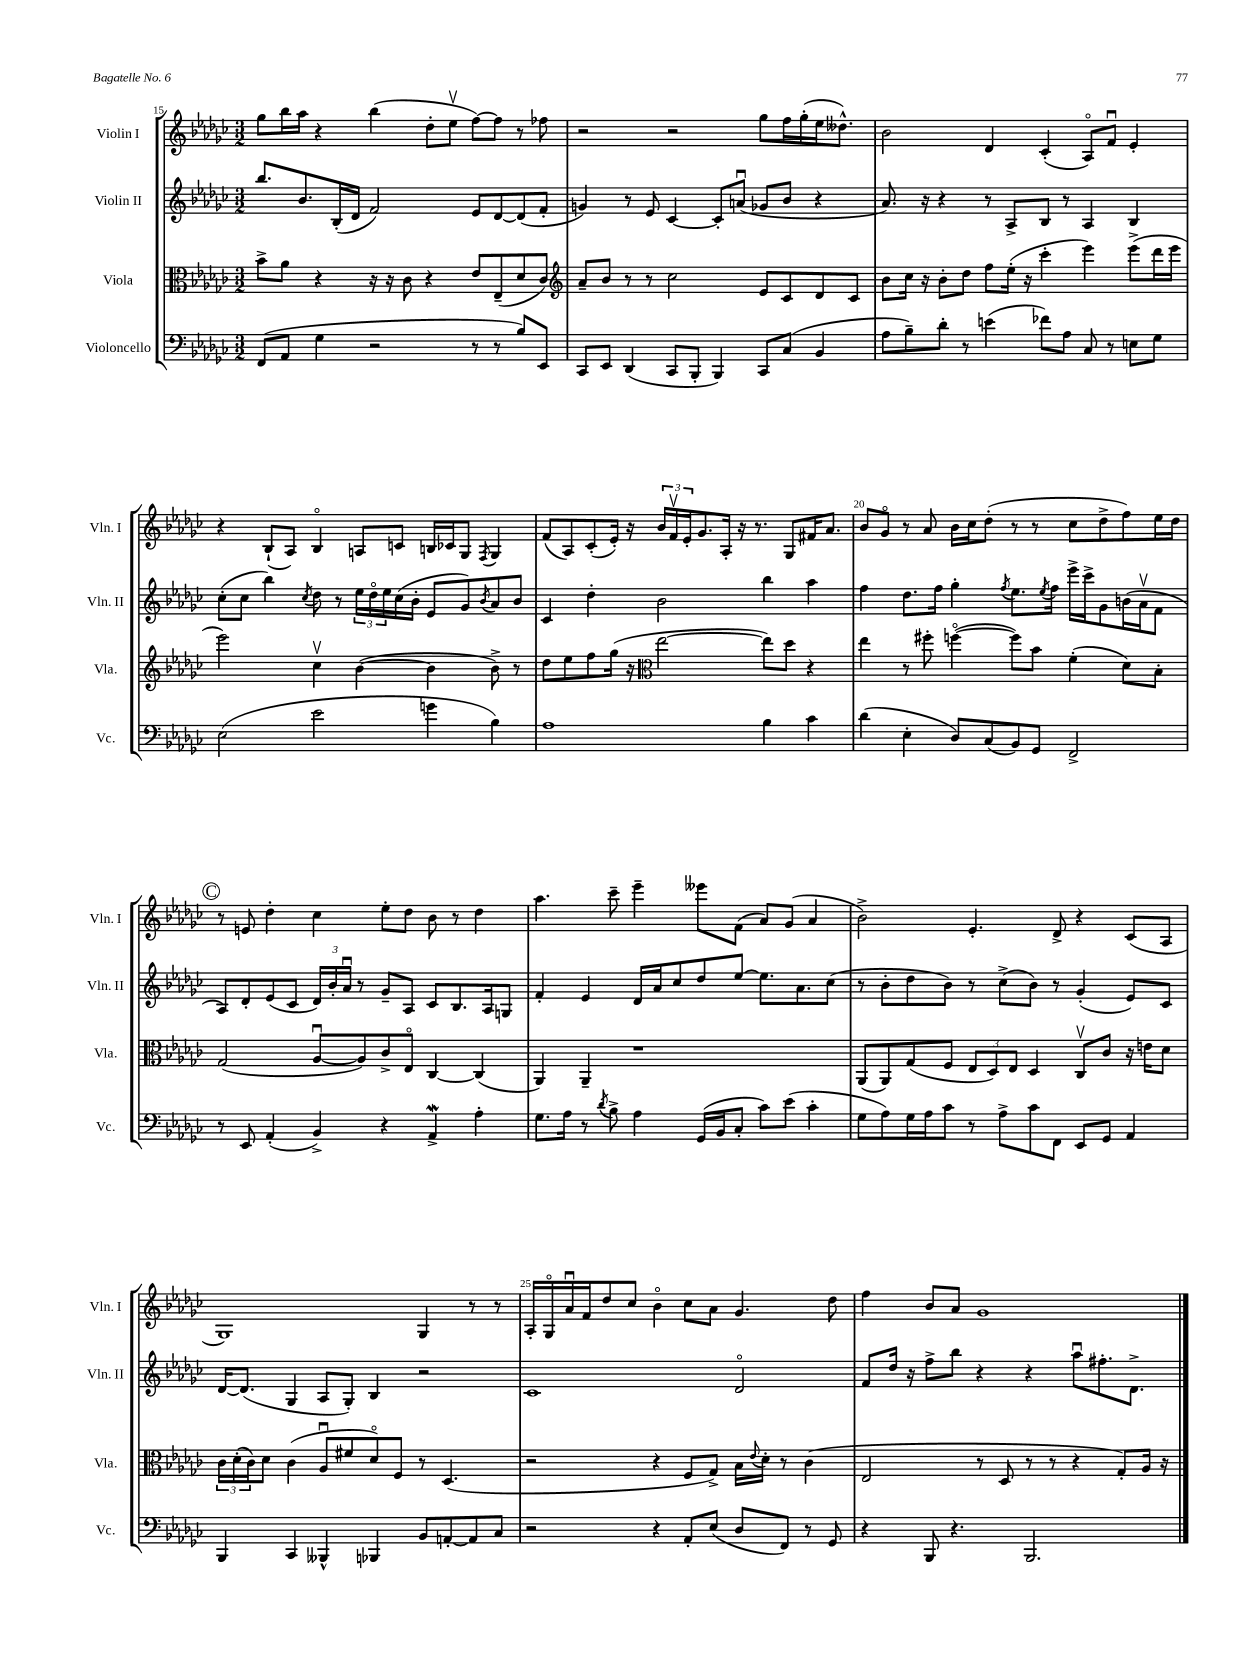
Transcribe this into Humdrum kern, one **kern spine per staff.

**kern	**kern	**kern	**kern
*staff4	*staff3	*staff2	*staff1
*clefF4	*clefC3	*clefG2	*clefG2
*k[b-e-a-d-g-c-]	*k[b-e-a-d-g-c-]	*k[b-e-a-d-g-c-]	*k[b-e-a-d-g-c-]
*M3/2	*M3/2	*M3/2	*M3/2
(8FF	8b-^	8.bb-	8gg-
8AA-	8a-	.	16bb-
.	.	8.b-	16aa-
4G-	4r	.	4r
.	.	(16B-'	.
.	.	16d-	.
2r	16r	2f)	(4bb-
.	16r	.	.
.	8c-	.	.
.	4r	.	8dd-'
.	.	.	8ee-v
8r	8e-	8e-	[8ff)
8r	(8E-~	[8d-	8ff]
8B-)	8d-	(8d-]	8r
8EE-	8c-)	8f'	8ff-
=	=	=	=
*	*clefG2	*	*
8CC-	8a-~	4g)	2r
8EE-	8b-	.	.
(4DD-	8r	8r	.
.	8r	8e-	.
8CC-	2cc-	[4c-	2r
8BBB-'	.	.	.
4BBB-)	.	8c-']	.
.	.	(8au	.
8CC-	8e-	8g-	8gg-
(8C-	8c-	8b-	16ff
.	.	.	(16gg-'
4BB-	8d-	4r	16ee-
.	.	.	8.dd--^^)
.	8c-	.	.
=	=	=	=
8A-	8b-	8.a-)	2b-
8B-~)	16cc-	.	.
.	16r	16r	.
8d-'	8b-'	4r	.
8r	8dd-	.	.
(4e	8ff	8r	4d-
.	(16ee-'	8A-^	.
.	16r	.	.
8f-)	4ccc-'	8B-	(4c-'
8A-	.	8r	.
8C-	4eee-)	4A-	8A-o)
8r	.	.	8fu
8E	(8eee-^	4B-	4e-'
8G-	16ddd-	.	.
.	16eee-	.	.
=	=	=	=
(2E-	2eee-)	(8cc-'	4r
.	.	8cc-	.
.	.	4bb-)	(8B-`
.	.	.	8A-)
.	.	8qcc-	.
2e-	4cc-v	8dd-	4B-o
.	.	8r	.
.	([4b-	24ee-	8A
.	.	24dd-o	.
.	.	24ee-	.
.	.	(16cc-	8c
.	.	16b-'	.
4g	4b-]	8e-	16B
.	.	.	16c-
.	.	8g-)	8G-
.	.	8qb-	8qF
4B-)	8b-^)	8a-	4G-
.	8r	8b-	.
=	=	=	=
1A-	8dd-	4c-	(8f
.	8ee-	.	8A-)
.	8ff	4dd-'	(8c-'
.	(16gg-	.	16e-')
.	16r	.	16r
*	*clefC3	*	*
.	[2ee-	2b-	24b-
.	.	.	24fv
.	.	.	24e-'
.	.	.	8.g-
.	.	.	16A-'
.	.	.	16r
.	.	.	8.r
4B-	8ee-])	4bb-	.
.	8dd-	.	8G-
4c-	4r	4aa-	16f#
.	.	.	8.a-
=	=	=	=
(4d-	4ee-	4ff	8b-
.	.	.	8g-o
4E-'	8r	8.dd-	8r
.	8ff#'	.	8a-
.	.	16ff	.
8D-)	([4ffo	4gg-'	16b-
.	.	.	16cc-
(8C-	.	.	(8dd-'
.	.	8qff	.
8BB-)	8ff])	8.ee-	8r
8GG-	8b-	.	8r
.	.	8qee-	.
.	.	16ff	.
2FF^	(4f'	16eee-^	8cc-
.	.	16ccc-^	.
.	.	8g-	8dd-^
.	8d-)	(16b	8ff)
.	.	16a-v	.
.	8B-'	8f	16ee-
.	.	.	16dd-
=	=	=	=
8r	(2G-	8A-)	8r
8EE-	.	8d-'	8e
(4AA-'	.	(8e-	4dd-'
.	.	8c-	.
4BB-^)	[8A-u	24d-)	4cc-
.	.	24b-'	.
.	.	24a-u	.
.	8A-])	8r	.
4r	8c-^	8g-~	8ee-'
.	8E-o	8A-	8dd-
4AA-^	[4C-	8c-	8b-
.	.	8.B-	8r
4A-'	(4C-]	.	4dd-
.	.	16A-	.
.	.	8G	.
=	=	=	=
8.G-	4AA-)	4f'	4.aa-
16A-	.	.	.
8r	4AA-~	4e-	.
8qd-	.	.	.
8B-^	.	.	8ccc-~
4A-	1r	16d-	4eee-~
.	.	16a-	.
.	.	8cc-	.
(16GG-	.	8dd-	8eee--
16BB-	.	.	.
8C-'	.	[8ee-	(8f
8c-)	.	8.ee-]	8a-)
(8e-	.	.	(8g-
.	.	8.a-	.
4c-'	.	.	4a-
.	.	(8cc-	.
=	=	=	=
8G-	(8AA-	8r	2b-^)
8A-)	8AA-)	8b-'	.
16G-	(8G-	8dd-	.
16A-	.	.	.
8c-	8F	8b-)	.
8r	12E-	8r	4.e-'
.	12D-)	.	.
8A-^	.	(8cc-^	.
.	12E-	.	.
8c-	4D-	8b-)	.
8FF	.	8r	8d-^
8EE-	8C-v	(4g-'	4r
8GG-	8c-	.	.
4AA-	16r	8e-)	(8c-
.	16e	.	.
.	8d-	8c-	8A-
=	=	=	=
4BBB-	24c-	[16d-	1G-)
.	(24d-'	.	.
.	.	(8.d-]	.
.	24c-)	.	.
.	8d-	.	.
4CC-	(4c-	4G-	.
4BBB--^^	8A-u	8A-	.
.	8f#	8G-')	.
4BBB-	8d-o)	4B-	.
.	8F	.	.
8BB-	8r	2r	4G-
[8AA'	(4.D-	.	.
8AA]	.	.	8r
8C-	.	.	8r
=	=	=	=
2r	2r	1c-	16A-'
.	.	.	16G-o
.	.	.	16a-u
.	.	.	16f
.	.	.	8dd-
.	.	.	8cc-
4r	4r	.	4b-o
8AA-'	8F	.	8cc-
(8E-	8G-^)	.	8a-
8D-	16B-	2d-o	4.g-
.	8qqe-	.	.
.	16d-'	.	.
8FF)	8r	.	.
8r	(4c-	.	.
8GG-	.	.	8dd-
=	=	=	=
4r	2E-	8f	4ff
.	.	16dd-	.
.	.	16r	.
8BBB-	.	8ff^	8b-
4.r	.	8bb-	8a-
.	8r	4r	1g-
.	8D-	.	.
2.BBB-	8r	4r	.
.	8r	.	.
.	4r	8aa-u	.
.	.	8.ff#'	.
.	8G-')	.	.
.	.	8.d-^	.
.	16A-	.	.
.	16r	.	.
==	==	==	==
*-	*-	*-	*-
